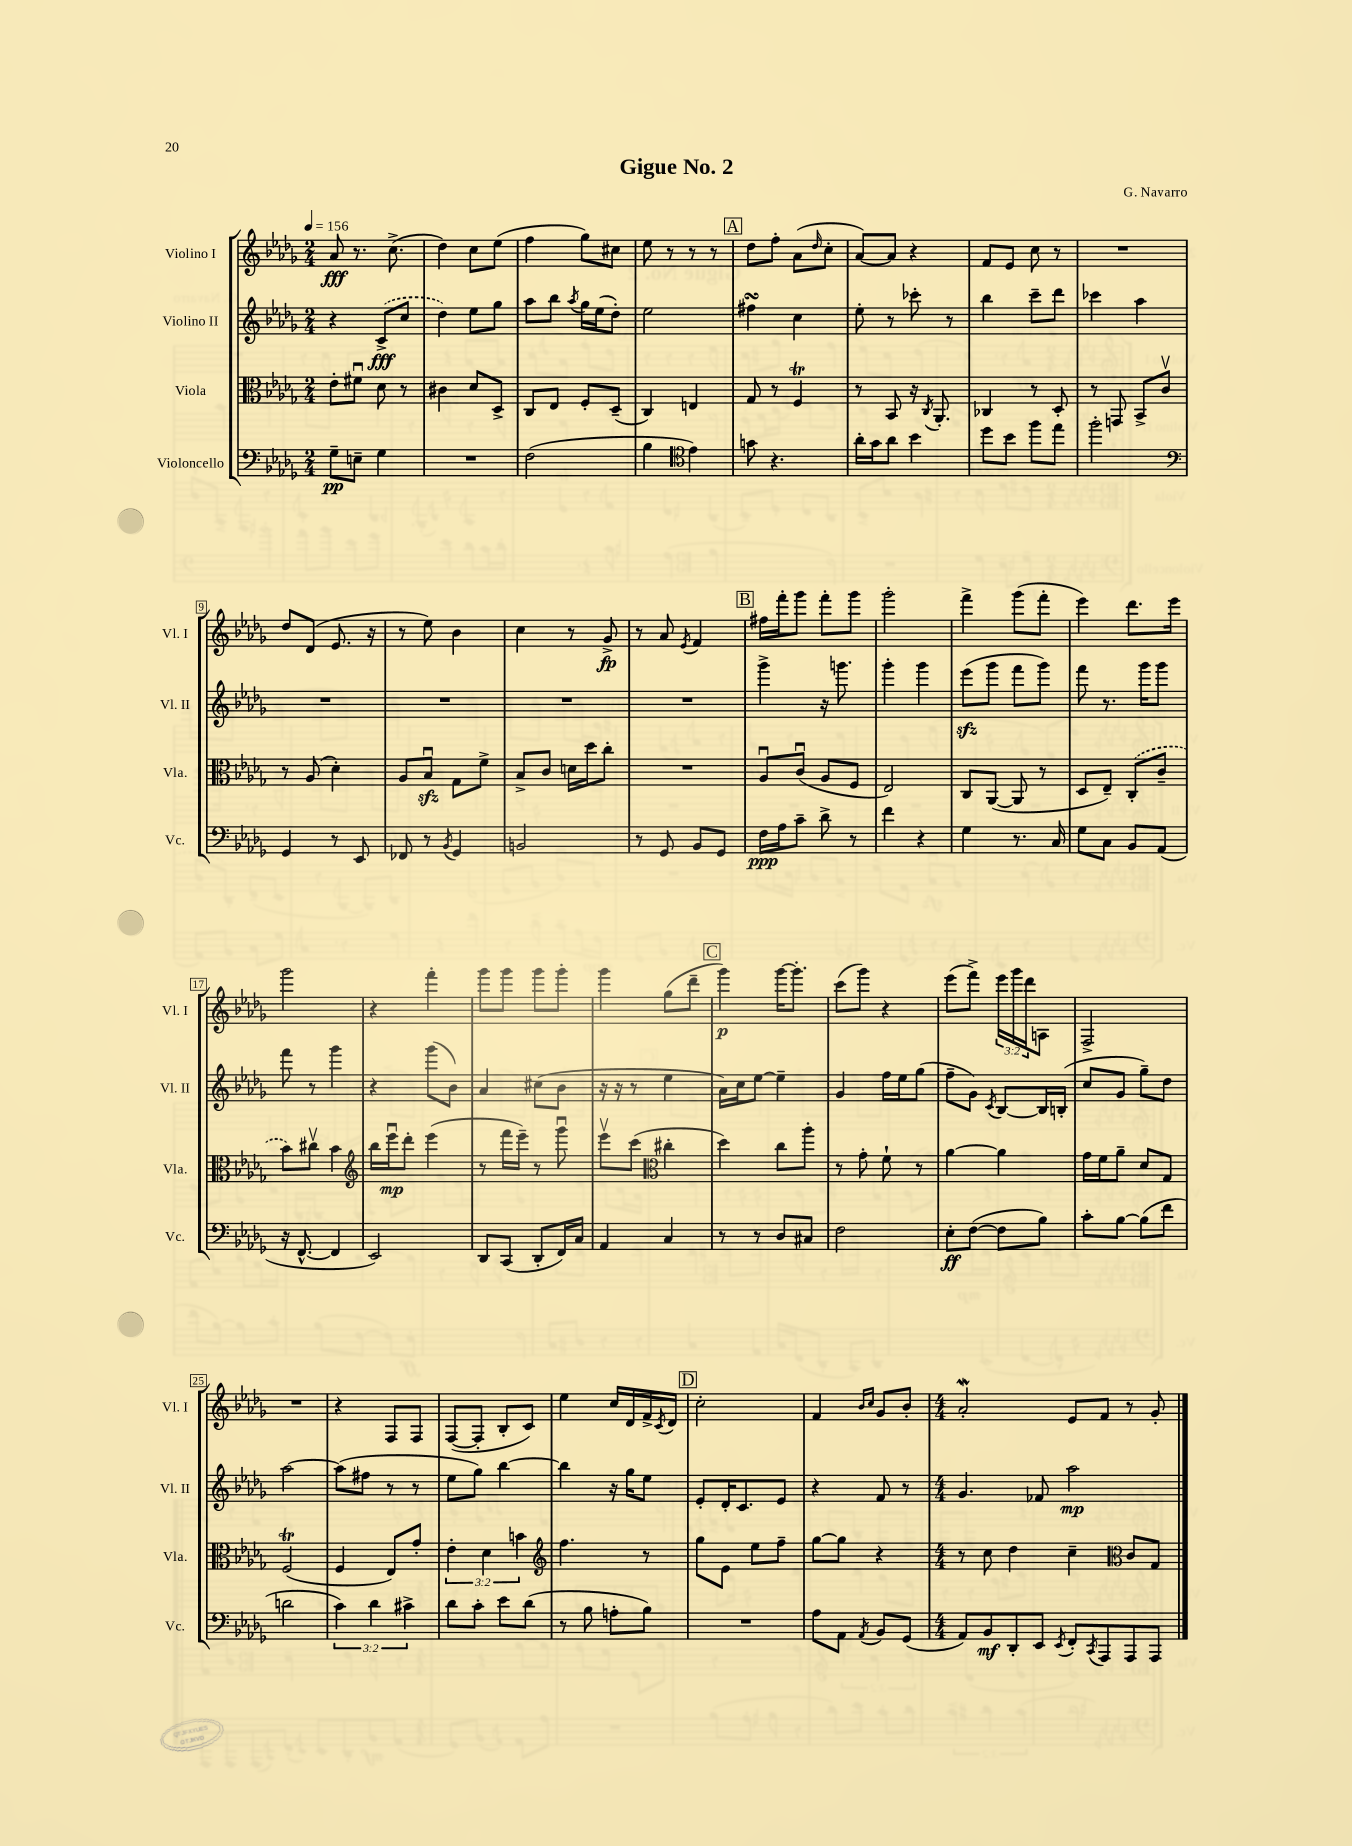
\header { title = "Gigue No. 2" composer = "G. Navarro" }
<<
\new StaffGroup <<
\new Staff = "s0" \with { instrumentName = "Violino I" shortInstrumentName = "Vl. I" } {
    \clef treble \key des \major \numericTimeSignature \time 2/4 \override Staff.TupletNumber.text = #tuplet-number::calc-fraction-text \tempo 4 = 156
    aes'8\fff r8. c''8.->( |
    des''4) c''8 ees''8( |
    f''4 ges''8) cis''8 |
    ees''8 r8 r8 r8 |
    \mark \markup { \box "A" } des''8 f''8-. aes'8( \grace { des''16 } c''8-. |
    aes'8~) aes'8 r4 |
    f'8 ees'8 c''8 r8 |
    R2 |
    des''8 des'8( ees'8. r16 |
    r8 ees''8) bes'4 |
    c''4 r8 ges'8->\fp |
    r8 aes'8 \acciaccatura { ees'8 } f'4 |
    \mark \markup { \box "B" } fis''16 f'''16-. ges'''8 f'''8-. ges'''8 |
    ges'''2-. |
    f'''4-> ges'''8( f'''8-. |
    ees'''4) des'''8. ees'''16 |
    ges'''2 |
    r4 f'''4-. |
    ges'''8 ges'''8 ges'''8 ges'''8-. |
    ges'''4 ges''8( des'''8-- |
    \mark \markup { \box "C" } ges'''4\p) ges'''16~ ges'''8.-. |
    c'''8( ges'''8) r4 |
    ees'''8( f'''8->) \tuplet 3/2 { ees'''16 ges'''16 des'''16 } a8 |
    f2-> |
    R2 |
    r4 f8 f8 |
    f8~( f8-. bes8-. c'8) |
    ees''4 c''16 des'16 f'16-> \acciaccatura { c'8 } des'16 |
    \mark \markup { \box "D" } c''2-. |
    f'4 \grace { bes'16 c''16 } ges'8 bes'8-. |
    \numericTimeSignature \time 4/4 aes'2-.\mordent ees'8 f'8 r8 ges'8-. \bar "|." |
}
\new Staff = "s1" \with { instrumentName = "Violino II" shortInstrumentName = "Vl. II" } {
    \clef treble \key des \major \numericTimeSignature \time 2/4
    r4 \once \slurDashed c'8->\fff( c''8 |
    des''4) ees''8 ges''8 |
    aes''8 bes''8 \acciaccatura { aes''8 } ges''16 ees''16( des''8-.) |
    ees''2 |
    \mark \markup { \box "A" } fis''4\turn c''4 |
    ees''8-. r8 ces'''8-. r8 |
    bes''4 c'''8-- des'''8 |
    ces'''4 aes''4 |
    R2 |
    R2 |
    R2 |
    R2 |
    \mark \markup { \box "B" } ges'''4-> r16 g'''8. |
    ges'''4-. ges'''4 |
    ees'''8\sfz( ges'''8 f'''8 ges'''8) |
    f'''8 r8. ges'''16 ges'''8 |
    f'''8 r8 ges'''4 |
    r4 ges'''8( bes'8) |
    aes'4 cis''8( bes'8 |
    r16 r16 r8 ees''4 |
    \mark \markup { \box "C" } aes'16) c''16 ees''8~ ees''4-- |
    ges'4 f''16 ees''16 ges''8( |
    f''8-- ges'8) \acciaccatura { c'8 } bes8~ bes16 b16-.( |
    c''8 ges'8 ges''8--) des''8 |
    aes''2~ |
    aes''8( fis''8 r8 r8 |
    ees''8 ges''8) bes''4~ |
    bes''4 r16 ges''16 ees''8 |
    \mark \markup { \box "D" } ees'8-. des'16-. c'8. ees'8 |
    r4 f'8 r8 |
    \numericTimeSignature \time 4/4 ges'4. fes'8 aes''2\mp \bar "|." |
}
\new Staff = "s2" \with { instrumentName = "Viola" shortInstrumentName = "Vla." } {
    \clef alto \key des \major \numericTimeSignature \time 2/4 \override Staff.TupletNumber.text = #tuplet-number::calc-fraction-text
    ees'8-. fis'8\downbow des'8 r8 |
    cis'4 des'8 des8-> |
    c8 ees8 f8-. des8--( |
    c4) e4 |
    \mark \markup { \box "A" } ges8 r8 f4\trill |
    r8 bes,8 r16 \acciaccatura { c8 } aes,8.-. |
    ces4 r8 des8-. |
    r8 g,8 bes,8-> c'8\upbow |
    r8 aes8( des'4-.) |
    aes8 bes8\downbow\sfz ges8 f'8-> |
    bes8-> c'8 d'16 des''16 c''8-. |
    R2 |
    \mark \markup { \box "B" } aes8\downbow c'8\downbow( aes8 f8 |
    ees2) |
    c8 aes,8~( aes,8 r8 |
    des8 ees8--) \once \slurDashed c8-.( c'8-- |
    bes'8) cis''8\upbow bes'4 |
    \clef treble bes''16 ees'''16\downbow\mp des'''8-. ees'''4( |
    r8 f'''16 ees'''16--) r8 ges'''8\downbow |
    ees'''8\upbow c'''8( \clef alto cis''4-. |
    \mark \markup { \box "C" } des''4) c''8 aes''8-. |
    r8 ges'8-. f'8-! r8 |
    aes'4~ aes'4 |
    ges'16 f'16 aes'8-- des'8 ges8 |
    f2\trill( |
    f4 ees8) ges'8-. |
    \tuplet 3/2 { ees'4-. des'4 b'4 } |
    \clef treble f''4. r8 |
    \mark \markup { \box "D" } ges''8 ees'8 ees''8 f''8-- |
    ges''8~ ges''8 r4 |
    \numericTimeSignature \time 4/4 r8 c''8 des''4 c''4-- \clef alto c'8 ges8 \bar "|." |
}
\new Staff = "s3" \with { instrumentName = "Violoncello" shortInstrumentName = "Vc." } {
    \clef bass \key des \major \numericTimeSignature \time 2/4 \override Staff.TupletNumber.text = #tuplet-number::calc-fraction-text
    ges8--\pp e8-- ges4 |
    R2 |
    f2( |
    bes4 \clef tenor ees'4) |
    \mark \markup { \box "A" } g'8 r4. |
    aes'16-. ges'16 aes'8 bes'4 |
    des''8 bes'8 f''8 ees''8 |
    f''2-. |
    \clef bass ges,4 r8 ees,8 |
    fes,8 r8 \acciaccatura { bes,8 } ges,4 |
    b,2 |
    r8 ges,8 bes,8 ges,8 |
    \mark \markup { \box "B" } f16\ppp aes16 c'8-- des'8-> r8 |
    f'4 r4 |
    ges4 r8. c16 |
    ges8 c8 bes,8 aes,8( |
    r16 f,8.~-^ f,4 |
    ees,2) |
    des,8 c,8( des,8-. f,16) c16 |
    aes,4 c4 |
    \mark \markup { \box "C" } r8 r8 des8 cis8 |
    f2 |
    ees8-.\ff f8~( f8 bes8) |
    c'8-. bes8~ bes8( f'8 |
    d'2 |
    \tuplet 3/2 { c'4) des'4 cis'4-> } |
    des'8 c'8-. ees'8 des'8( |
    r8 bes8 a8-. bes8) |
    \mark \markup { \box "D" } R2 |
    aes8 aes,8 \acciaccatura { aes,8 } bes,8 ges,8( |
    \numericTimeSignature \time 4/4 aes,8) bes,8\mf des,8-. ees,8 \acciaccatura { ees,8 } f,8-. \acciaccatura { c,8 } aes,,8 aes,,8 aes,,8 \bar "|." |
}
>>
>>
\layout { \context { \Score \override BarNumber.stencil = #(make-stencil-boxer 0.1 0.3 ly:text-interface::print) } }
